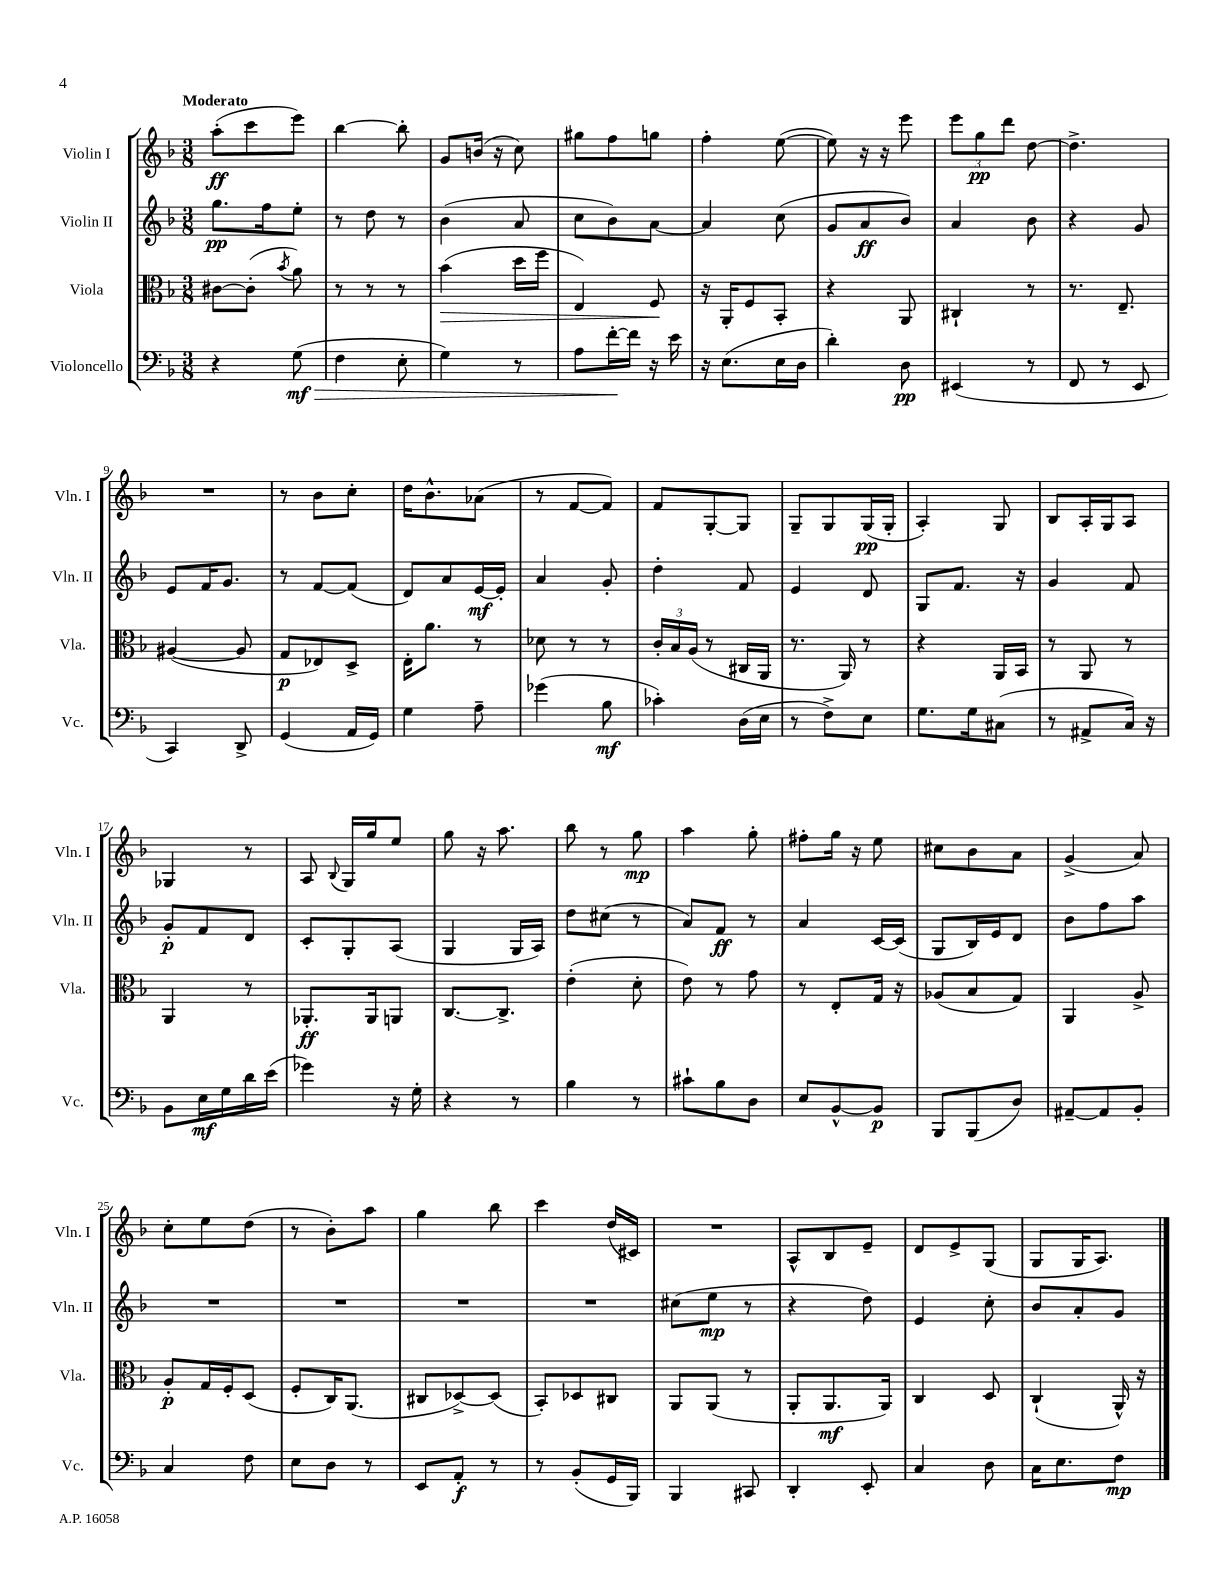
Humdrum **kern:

**kern	**kern	**kern	**kern
*staff4	*staff3	*staff2	*staff1
*clefF4	*clefC3	*clefG2	*clefG2
*k[b-]	*k[b-]	*k[b-]	*k[b-]
*M3/8	*M3/8	*M3/8	*M3/8
4r	[8c#\L	8.gg\L	(8aa'\L
.	(8c#'\]J	.	8ccc\
.	.	16ff\k	.
.	8qb-/	.	.
(8G\	8a\)	8ee'\J	8eee\J)
=	=	=	=
4F\	8r	8r	[4bb-\
.	8r	8dd\	.
8E'\	8r	8r	8bb-'\]
=	=	=	=
4G\)	(4b-\	(4b-\	8g/L
.	.	.	(16b/Jk
.	.	.	16r
8r	16dd\LL	8a/	8cc\)
.	16ff\JJ	.	.
=	=	=	=
8A\L	4E/)	8cc\L	8gg#\L
[16f'\L	.	8b-\)	8ff\
16f\]JJ	.	.	.
16r	8F/	[8a\J	8gg\J
16e\	.	.	.
=	=	=	=
16r	16r	4a/]	4ff'\
(8.E\L	16AA'/LK	.	.
.	8F/	.	.
16E\L	8BB-'/J	(8cc\	([8ee\
16D\JJ	.	.	.
=	=	=	=
4d'\)	4r	8g/L	8ee\])
.	.	8a/	16r
.	.	.	16r
8D\	8AA/	8b-/J)	8eee\
=	=	=	=
(4EE#/	4C#`/	4a/	12eee\L
.	.	.	12gg\
.	.	.	12ddd\J
8r	8r	8b-\	[8dd\
=	=	=	=
8FF/	8.r	4r	4.dd^\]
8r	.	.	.
.	8.E~/	.	.
8EE/	.	8g/	.
=	=	=	=
4CC/)	([4A#/	8e/L	4.r
.	.	16f/K	.
.	.	8.g/J	.
8DD^/	8A#/]	.	.
=	=	=	=
(4GG/	8G/L	8r	8r
.	8E-/)	[8f/L	8b-\L
16AA/LL	8D^/J	(8f/]J	8cc'\J
16GG/JJ)	.	.	.
=	=	=	=
4G\	16E'\LK	8d/L)	16dd\LK
.	8.a\J	.	8.b-^^\
.	.	8a/	.
8A~\	8r	[16e/L	(8a-\J
.	.	16e'/]JJ	.
=	=	=	=
(4g-\	8d-\	4a/	8r
.	8r	.	[8f/L
8B-\	8r	8g'/	8f/]J)
=	=	=	=
4c-'\)	24c'/LL	4dd'\	8f/L
.	24B-/	.	.
.	(24A/JJ	.	.
.	8r	.	[8G'/
(16D\LL	16C#/LL	8f/	8G/]J
16E\JJ	16AA/JJ	.	.
=	=	=	=
8r	8.r	4e/	8G~/L
8F^\L)	.	.	8G/
.	16AA/)	.	.
8E\J	8r	8d/	(16G/L
.	.	.	16G'/JJ
=	=	=	=
8.G\L	4r	8G/L	4A'/)
.	.	8.f/J	.
16G\k	.	.	.
(8C#\J	16AA/LL	.	8G/
.	16BB-/JJ	16r	.
=	=	=	=
8r	8r	4g/	8B-/L
8AA#^/L	8AA/	.	16A'/L
.	.	.	16G/J
16C/Jk)	8r	8f/	8A/J
16r	.	.	.
=	=	=	=
8BB-\L	4AA/	8g'/L	4G-/
16E\L	.	8f/	.
16G\	.	.	.
16d\	8r	8d/J	8r
(16e\JJ	.	.	.
=	=	=	=
4g-\)	8.AA-'/L	8c'/L	8A/
.	.	.	8qqB-/
.	.	8G'/	16G/LL
.	16AA-/k	.	16gg/J
16r	8AA/J	(8A/J	8ee/J
16G'\	.	.	.
=	=	=	=
4r	[8.C/L	4G/	8gg\
.	.	.	16r
.	8.C^/]J	.	8.aa\
8r	.	16G/LL	.
.	.	16A/JJ)	.
=	=	=	=
4B-\	(4e'\	8dd\L	8bb-\
.	.	(8cc#\J	8r
8r	8d'\	8r	8gg\
=	=	=	=
8c#`\L	8e\)	8a/L)	4aa\
8B-\	8r	8f/J	.
8D\J	8g\	8r	8gg'\
=	=	=	=
8E/L	8r	4a/	8ff#'\L
[8BB-^^/	8E'/L	.	16gg\Jk
.	.	.	16r
8BB-/]J	16G/Jk	[16c/LL	8ee\
.	16r	(16c/]JJ	.
=	=	=	=
8BBB-/L	(8A-/L	8G/L	8cc#\L
(8BBB-/	8B-/	16B-/L)	8b-\
.	.	16e/J	.
8D/J)	8G/J)	8d/J	8a\J
=	=	=	=
[8AA#~/L	4AA/	8b-\L	(4g^/
8AA#/]	.	8ff\	.
8BB-'/J	8A^/	8aa\J	8a/)
=	=	=	=
4C/	8A'/L	4.r	8cc'\L
.	16G/L	.	8ee\
.	16F'/J	.	.
8F\	(8D/J	.	(8dd\J
=	=	=	=
8E\L	8F'/L	4.r	8r
8D\J	16C/K)	.	8b-'\L)
.	(8.AA/J	.	.
8r	.	.	8aa\J
=	=	=	=
8EE/L	8C#/L	4.r	4gg\
8AA'/J	[8D-^/)	.	.
8r	(8D-/]J	.	8bb-\
=	=	=	=
8r	8BB-'/L)	4.r	4ccc\
(8BB-'/L	8D-/	.	.
16GG/L	8C#/J	.	(16dd/LL
16BBB-/JJ)	.	.	16c#/JJ)
=	=	=	=
4BBB-/	8AA/L	(8cc#\L	4.r
.	(8AA/J	8ee\J	.
8CC#/	8r	8r	.
=	=	=	=
4DD'/	8AA'/L	4r	8A^^/L
.	8.AA/	.	8B-/
8EE'/	.	8dd\)	8e~/J
.	16AA/Jk)	.	.
=	=	=	=
4C/	4C/	4e/	8d/L
.	.	.	8e^/
8D\	8D/	8cc'\	(8G/J
=	=	=	=
16C\LK	(4C`/	8b-/L	8G/L
8.E\	.	.	.
.	.	8a'/	16G/K
.	.	.	8.A/J)
8F\J	16AA^^/)	8g/J	.
.	16r	.	.
==	==	==	==
*-	*-	*-	*-
